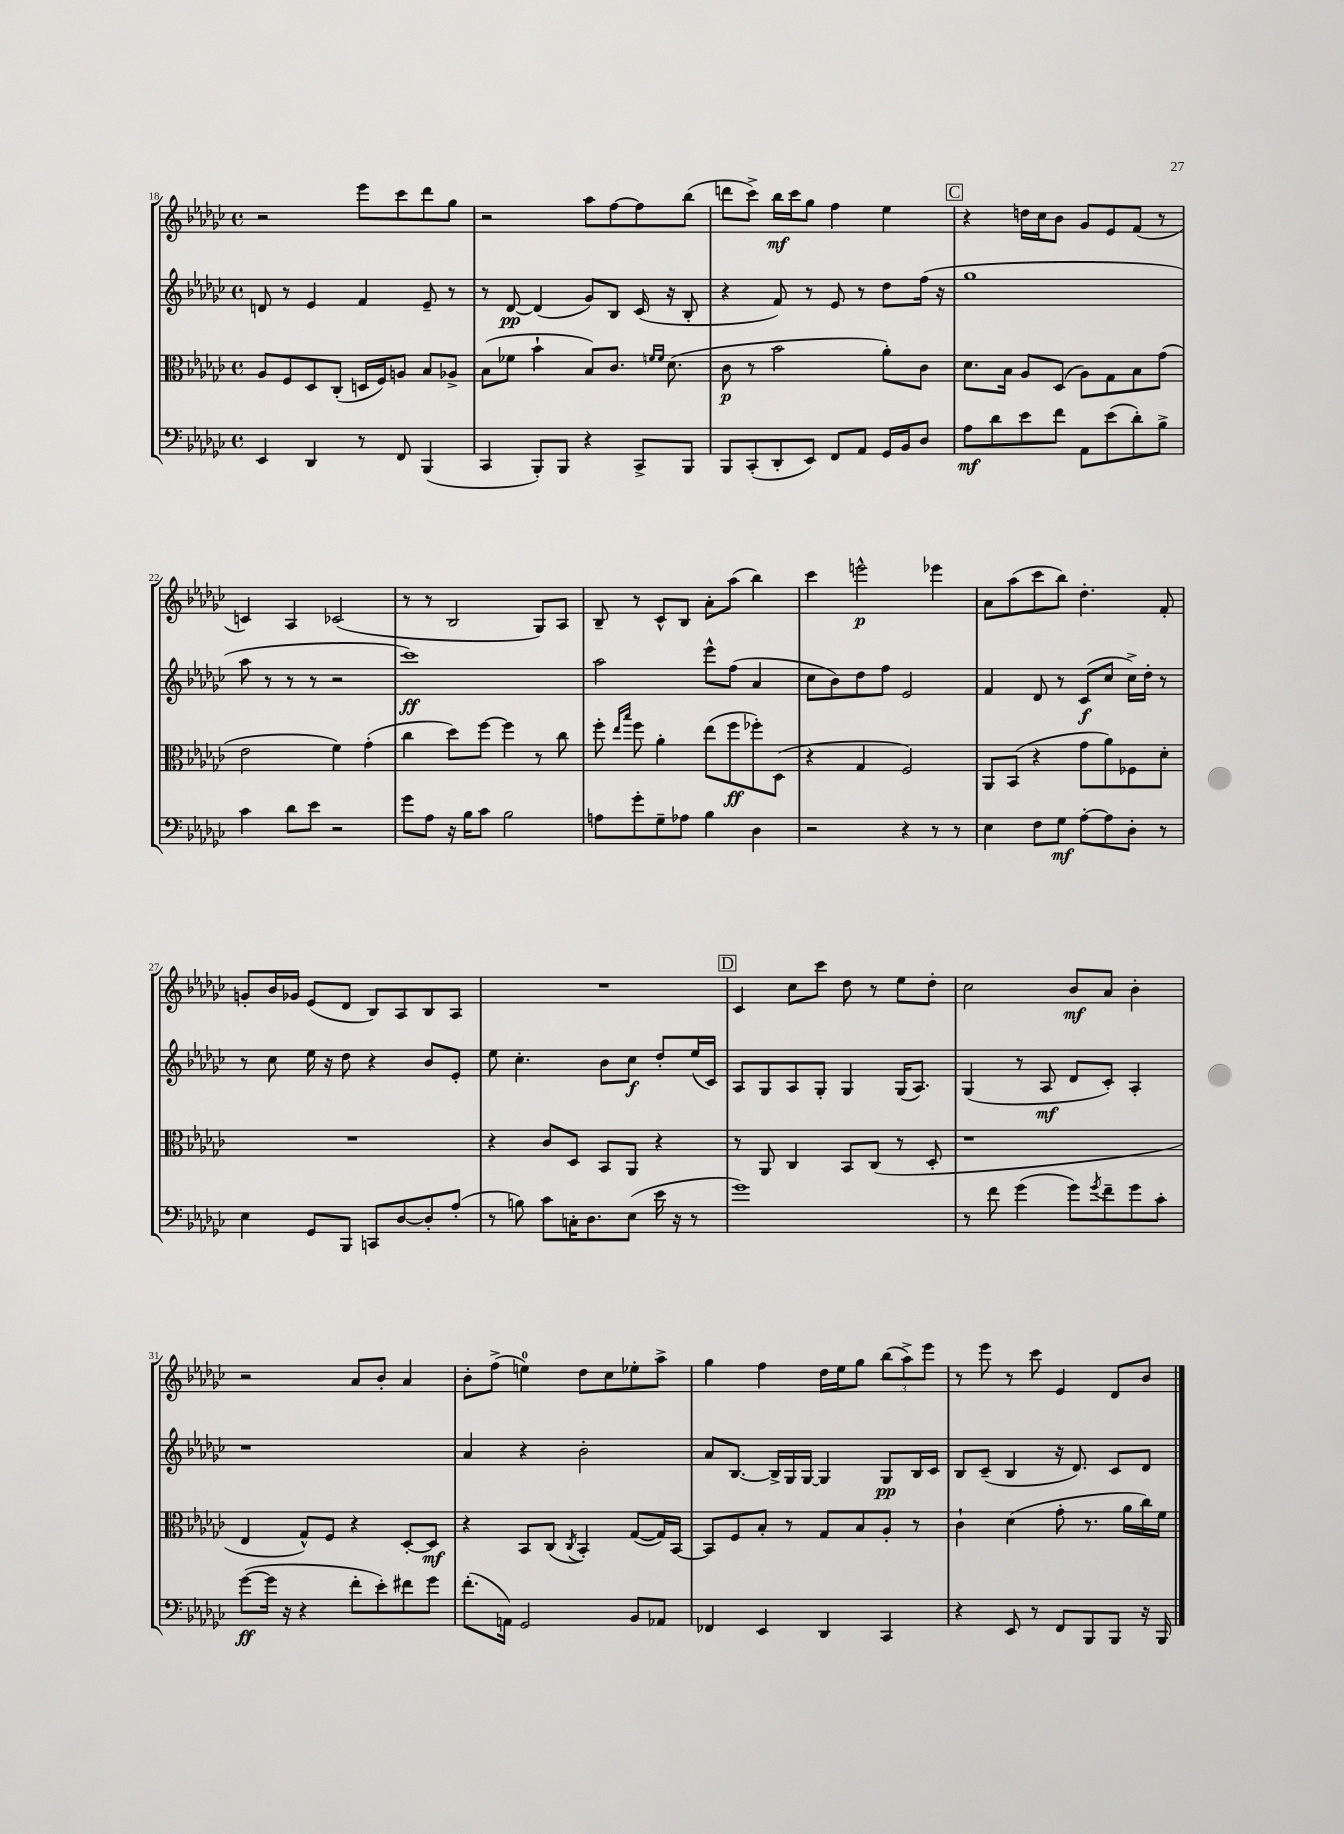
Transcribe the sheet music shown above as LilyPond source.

<<
\new StaffGroup <<
\new Staff = "s0" {
    \clef treble \key ges \major \defaultTimeSignature \time 4/4
    r2 ees'''8 ces'''8 des'''8 ges''8 |
    r2 aes''8 f''8~ f''8 bes''8( |
    d'''8 ces'''8->) bes''16\mf ces'''16 ges''8 f''4 ees''4 |
    \mark \markup { \box "C" } r4 d''16 ces''16 bes'8 ges'8 ees'8 f'8( r8 |
    c'4) aes4 ces'2( |
    r8 r8 bes2 ges8) aes8 |
    bes8-- r8 ces'8-^ bes8 aes'8-. aes''8( bes''4) |
    ces'''4 e'''2-^\p ees'''4 |
    aes'8 aes''8( ces'''8 bes''8) des''4.-. f'8-. |
    g'8-. bes'16 ges'16 ees'8( des'8 bes8) aes8 bes8 aes8 |
    R1 |
    \mark \markup { \box "D" } ces'4 ces''8 ces'''8 des''8 r8 ees''8 des''8-. |
    ces''2 bes'8\mf aes'8 bes'4-. |
    r2 aes'8 bes'8-. aes'4 |
    bes'8-. f''8->( e''4-0) des''8 ces''8 ees''8-. aes''8-> |
    ges''4 f''4 des''16 ees''16 ges''8 \tuplet 3/2 { bes''8( aes''8->) ees'''8 } |
    r8 ees'''8 r8 ces'''8 ees'4 des'8 bes'8 \bar "|." |
}
\new Staff = "s1" {
    \clef treble \key ges \major \defaultTimeSignature \time 4/4
    d'8 r8 ees'4 f'4 ees'8-- r8 |
    r8 des'8~\pp des'4( ges'8) bes8 ces'16( r16 bes8-. |
    r4 f'8) r8 ees'8 r8 des''8 f''16( r16 |
    \mark \markup { \box "C" } ges''1 |
    aes''8 r8 r8 r8 r2 |
    ces'''1\ff) |
    aes''2 ees'''8-^ f''8( aes'4 |
    ces''8 bes'8) des''8 f''8 ees'2 |
    f'4 des'8 r8 ces'8\f( ces''8 ces''16->) des''16-. r8 |
    r8 ces''8 ees''16 r16 des''8 r4 bes'8 ees'8-. |
    ees''8 ces''4.-. bes'8 ces''8\f des''8-. ees''16( ces'16) |
    \mark \markup { \box "D" } aes8 ges8 aes8 ges8-. ges4 ges16( aes8.) |
    ges4( r8 aes8\mf des'8 ces'8-.) aes4-. |
    r1 |
    aes'4 r4 bes'2-. |
    aes'8 bes8.~ bes16-> ges16 ges16~ ges4 ges8\pp bes16 ces'16 |
    bes8 ces'8--( bes4 r16 des'8.) ces'8 des'8 \bar "|." |
}
\new Staff = "s2" {
    \clef alto \key ges \major \defaultTimeSignature \time 4/4
    aes8 f8 des8 ces8-.( d16 f16) a8 bes8 aes8-> |
    bes8( fes'8 bes'4-! bes8) ces'8. \grace { f'16 f'16 } des'8.( |
    ces'8\p r8 bes'2 aes'8-.) ces'8 |
    \mark \markup { \box "C" } des'8. bes16 aes8 des8( aes8) ges8 bes8 ges'8( |
    ees'2 f'4) ges'4-.( |
    ces''4 des''8) f''8~ f''4 r8 ces''8 |
    f''8-. \grace { ees''16 bes''16 } f''8 aes'4-. ees''8( f''8\ff fes''8-.) des8( |
    r4 ges4 f2) |
    aes,8 bes,8( r4 ges'8 aes'8) fes8 des'8-. |
    R1 |
    r4 ces'8 des8 bes,8 aes,8 r4 |
    \mark \markup { \box "D" } r8 aes,8 ces4 bes,8 ces8( r8 des8-. |
    r1 |
    ees4 ges8-^) f8 r4 des8~-. des8\mf |
    r4 bes,8 ces8( \acciaccatura { ces8 } bes,4-.) ges8~( ges16) bes,16~ |
    bes,8 f8 bes8-. r8 ges8 bes8 aes8-. r8 |
    ces'4-! des'4( ges'8-. r8. aes'16 ces''16) f'16 \bar "|." |
}
\new Staff = "s3" {
    \clef bass \key ges \major \defaultTimeSignature \time 4/4
    ees,4 des,4 r8 f,8 bes,,4( |
    ces,4 bes,,8-.) bes,,8 r4 ces,8-> bes,,8 |
    bes,,8 ces,8-.( des,8-. ees,8) f,8 aes,8 ges,16 bes,16 des8 |
    \mark \markup { \box "C" } aes8\mf des'8 ees'8 f'8 aes,8 ees'8( des'8-.) bes8-> |
    ces'4 des'8 ees'8 r2 |
    ges'8 aes8 r16 bes16 ces'8 bes2 |
    a8 ges'8-. ges8-- aes8 bes4 des4 |
    r2 r4 r8 r8 |
    ees4 f8 ges8\mf aes8~-. aes8 des8-. r8 |
    ees4 ges,8 bes,,8 c,8 des8~ des8-. aes8-.( |
    r8 b8) ces'8 c16-. des8. ees8( ees'16 r16 r8 |
    \mark \markup { \box "D" } ges'1) |
    r8 f'8 ges'4( ges'8) \acciaccatura { ges'8 } f'8-- ges'8 ces'8-. |
    ges'8~\ff( ges'16 r16 r4 f'8-. ees'8-.) fis'8 ges'8 |
    f'8.-.( a,16) ges,2 bes,8 aes,8 |
    fes,4 ees,4 des,4 ces,4 |
    r4 ees,8 r8 f,8 bes,,8 bes,,8 r16 bes,,16 \bar "|." |
}
>>
>>
\layout { \context { \Score currentBarNumber = #18 } }
